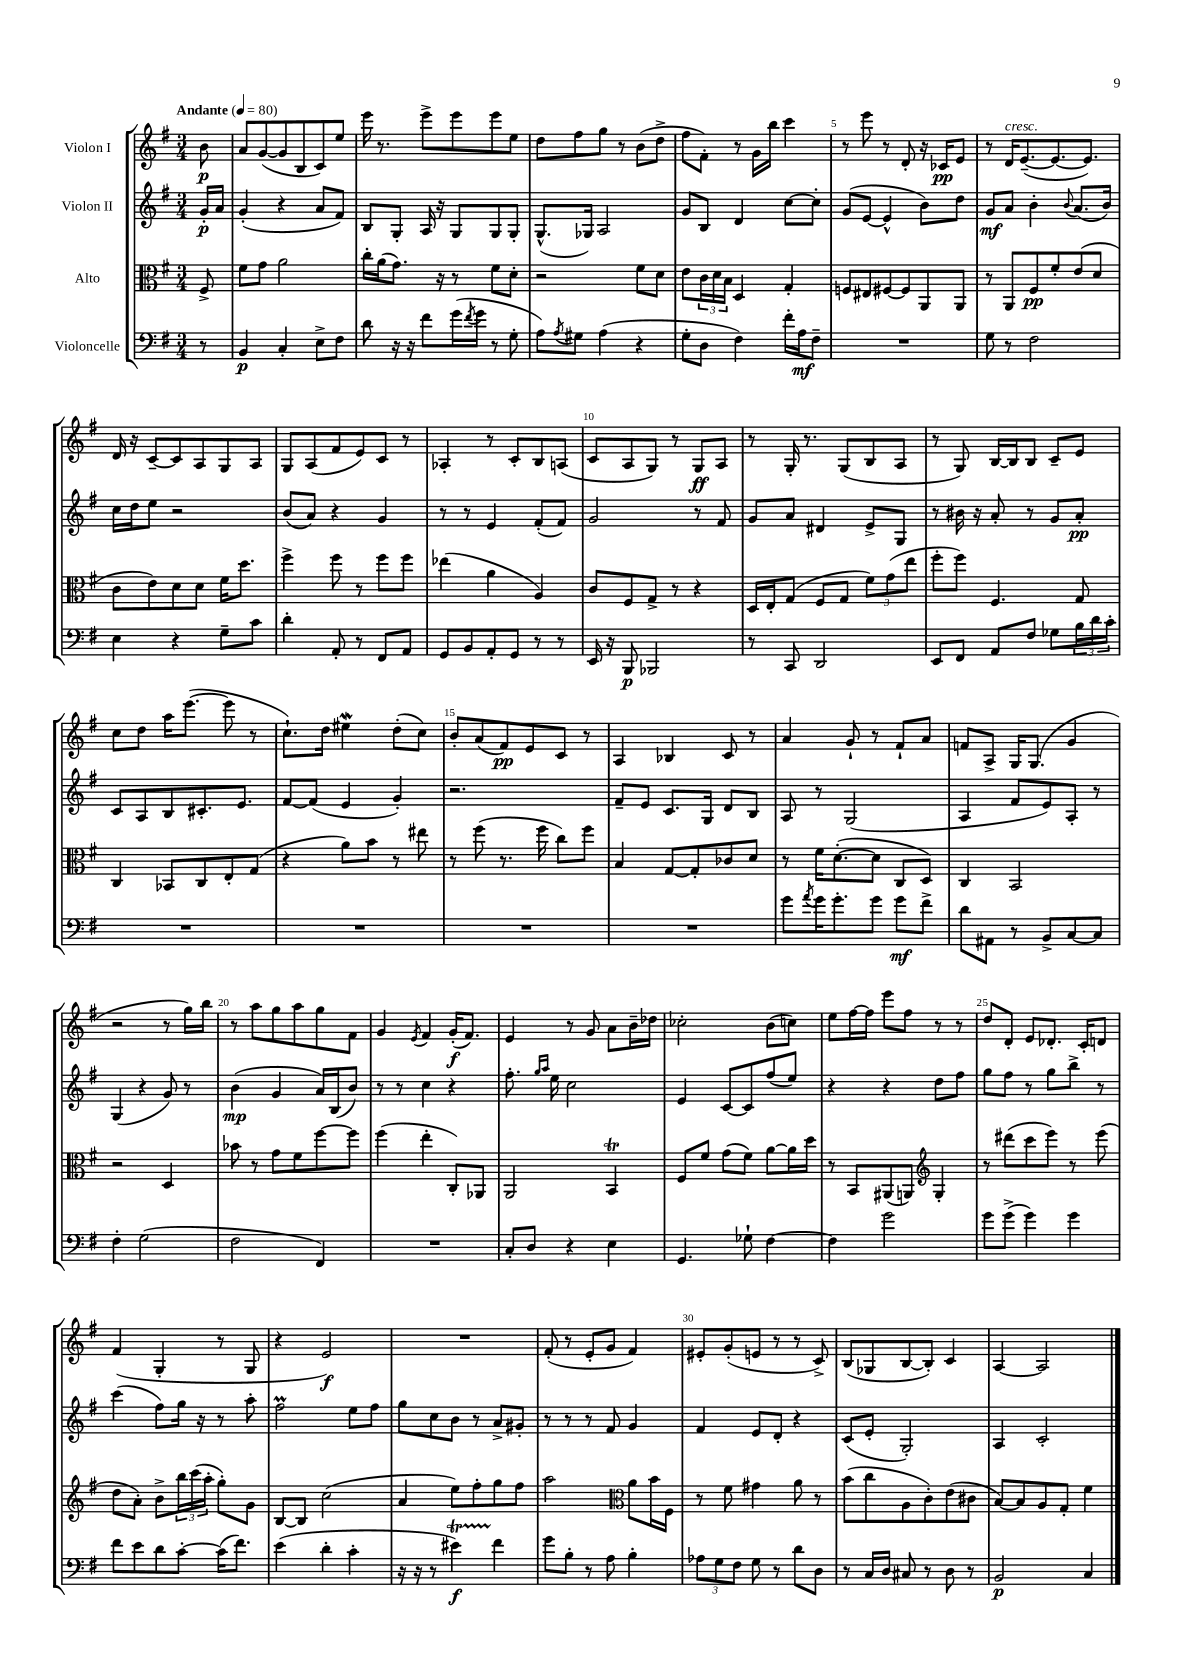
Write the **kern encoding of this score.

**kern	**dynam	**kern	**dynam	**kern	**dynam	**kern	**dynam
*part4	*part4	*part3	*part3	*part2	*part2	*part1	*part1
*staff4	*staff4	*staff3	*staff3	*staff2	*staff2	*staff1	*staff1
*I"Violoncelle	*	*I"Alto	*	*I"Violon II	*	*I"Violon I	*
*clefF4	*	*clefC3	*	*clefG2	*	*clefG2	*
*k[f#]	*	*k[f#]	*	*k[f#]	*	*k[f#]	*
*M3/4	*	*M3/4	*	*M3/4	*	*M3/4	*
*MM80	*	*MM80	*	*MM80	*	*MM80	*
=	=	=	=	=	=	=	=
!	!	!	!	!	!	!LO:TX:a:B:t=Andante	!
8r	.	8F#^/	.	16g'/LL	p	8b\	p
.	.	.	.	16a/JJ	.	.	.
=1	=1	=1	=1	=1	=1	=1	=1
4BB/	p	8f#\L	.	(4g'/	.	8a/L	.
.	.	8g\J	.	.	.	([8g/	.
4C'/	.	2a\	.	4r	.	8g/]	.
.	.	.	.	.	.	8B/	.
8E^\L	.	.	.	8a/L	.	8c/)	.
8F#\J	.	.	.	8f#/J)	.	8ee/J	.
=2	=2	=2	=2	=2	=2	=2	=2
8d\	.	16cc'\LL	.	8B/L	.	16eee\	.
.	.	(16a\J	.	.	.	8.r	.
16r	.	8.g\J)	.	8G'/J	.	.	.
16r	.	.	.	.	.	.	.
8f#\L	.	.	.	16A/	.	8eee^\L	.
.	.	16r	.	16r	.	.	.
(16g\L	.	8r	.	8G/L	.	8eee\	.
8qf#/	.	.	.	.	.	.	.
16g\JJ	.	.	.	.	.	.	.
8r	.	8f#\L	.	8G/	.	8eee\	.
8G'\	.	8d'\J	.	8G'/J	.	8ee\J	.
=3	=3	=3	=3	=3	=3	=3	=3
8A\L)	.	2r	.	(8.G^^/L	.	8dd\L	.
8qA/	.	.	.	.	.	.	.
8G#X\J	.	.	.	.	.	8ff#\	.
.	.	.	.	16G-X/Jk)	.	.	.
(4A\	.	.	.	2A/	.	8gg\J	.
.	.	.	.	.	.	8r	.
4r	.	8f#\L	.	.	.	(8b\L	.
.	.	8d\J	.	.	.	8dd^\J	.
=4	=4	=4	=4	=4	=4	=4	=4
8G'\L	.	8e\L	.	8g/L	.	8ff#\L	.
8D\J	.	24c\L	.	8B/J	.	8f#'\J)	.
.	.	24d\	.	.	.	.	.
.	.	24B\JJ	.	.	.	.	.
4F#\)	.	4D/	.	4d/	.	8r	.
.	.	.	.	.	.	16g\LL	.
.	.	.	.	.	.	16bb\JJ	.
16f#'\LL	.	4G'/	.	[8cc\L	.	4ccc\	.
16A\J	mf	.	.	.	.	.	.
8F#~\J	.	.	.	8cc'\J]	.	.	.
=5	=5	=5	=5	=5	=5	=5	=5
2.r	.	8Fn/L	.	(8g/L	.	8r	.
.	.	8E#X/	.	[8e/J	.	8eee\	.
.	.	[8F#X/	.	4e^^/]	.	8r	.
.	.	8F#/]	.	.	.	8d'/	.
.	.	8AA/	.	8b\L)	.	16r	.
.	.	.	.	.	.	16c-X/KL	pp
.	.	8AA/J	.	8dd\J	.	8e/J	.
=6	=6	=6	=6	=6	=6	=6	=6
8G\	.	8r	.	8g/L	mf	8r	.
!	!	!	!	!	!	!LO:TX:a:i:t=cresc.	!
8r	.	8AA/L	.	8a/J	.	16d/KL	.
.	.	.	.	.	.	([8.e~/	.
2F#\	.	8F#/	pp	4b'\	.	.	.
.	.	8f#'/	.	.	.	8.e/_	.
.	.	.	.	8qqb/	.	.	.
.	.	(8e/	.	(8.a/L	.	.	.
.	.	.	.	.	.	8.e/J])	.
.	.	8d/J	.	.	.	.	.
.	.	.	.	16b/Jk)	.	.	.
!!LO:LB:g=z
=7	=7	=7	=7	=7	=7	=7	=7
4E\	.	8c\L	.	16cc\LL	.	16d/	.
.	.	.	.	16dd\J	.	16r	.
.	.	8e\)	.	8ee\J	.	[8c~/L	.
4r	.	8d\	.	2r	.	8c/]	.
.	.	8d\J	.	.	.	8A/	.
8G~\L	.	16f#\KL	.	.	.	8G/	.
.	.	8.dd\J	.	.	.	.	.
8c\J	.	.	.	.	.	8A/J	.
=8	=8	=8	=8	=8	=8	=8	=8
4d'\	.	4ff#^\	.	(8b/L	.	8G/L	.
.	.	.	.	8a/J)	.	(8A/	.
8AA'/	.	8ff#\	.	4r	.	8f#/	.
8r	.	8r	.	.	.	8e/)	.
8FF#/L	.	8ff#\L	.	4g/	.	8c/J	.
8AA/J	.	8ff#\J	.	.	.	8r	.
=9	=9	=9	=9	=9	=9	=9	=9
8GG/L	.	(4ee-X\	.	8r	.	4A-X'/	.
8BB/	.	.	.	8r	.	.	.
8AA'/	.	4a\	.	4e/	.	8r	.
8GG/J	.	.	.	.	.	8c'/L	.
8r	.	4A/)	.	(8f#'/L	.	8B/	.
8r	.	.	.	8f#/J)	.	(8An/J	.
=10	=10	=10	=10	=10	=10	=10	=10
16EE/	.	8c/L	.	2g/	.	8c/L	.
16r	.	.	.	.	.	.	.
8BBB/	p	8F#/	.	.	.	8A/	.
2BBB-X/	.	8G^/J	.	.	.	8G/J)	.
.	.	8r	.	.	.	8r	.
.	.	4r	.	8r	.	8G/L	ff
.	.	.	.	8f#/	.	8A/J	.
=11	=11	=11	=11	=11	=11	=11	=11
8r	.	16D/LL	.	8g/L	.	8r	.
.	.	16E'/J	.	.	.	.	.
8CC/	.	(8G/J	.	8a/J	.	16G'/	.
.	.	.	.	.	.	8.r	.
2DD/	.	8F#/L	.	4d#X/	.	.	.
.	.	8G/J	.	.	.	(8G/L	.
.	.	12f#\L)	.	8e^/L	.	8B/	.
.	.	(12g\	.	.	.	.	.
.	.	.	.	8G/J	.	8A/J	.
.	.	12ee\J	.	.	.	.	.
=12	=12	=12	=12	=12	=12	=12	=12
8EE/L	.	8ff#'\L	.	8r	.	8r	.
8FF#/J	.	8ff#\J)	.	16b#X\	.	8G/)	.
.	.	.	.	16r	.	.	.
8AA/L	.	4.F#/	.	8a'/	.	[16B/LL	.
.	.	.	.	.	.	16B/J]	.
8F#/J	.	.	.	8r	.	8B/J	.
8G-X\L	.	.	.	8g/L	.	8c~/L	.
24B\L	.	8G/	.	8a'/J	pp	8e/J	.
24d\	.	.	.	.	.	.	.
24c'\JJ	.	.	.	.	.	.	.
!!LO:LB:g=z
=13	=13	=13	=13	=13	=13	=13	=13
2.r	.	4C/	.	8c/L	.	8cc\L	.
.	.	.	.	8A/	.	8dd\J	.
.	.	8BB-X/L	.	8B/	.	16aa\KL	.
.	.	.	.	.	.	([8.eee\J	.
.	.	8C/	.	8.c#X'/	.	.	.
.	.	8E'/	.	.	.	8eee\]	.
.	.	.	.	8.e/J	.	.	.
.	.	(8G/J	.	.	.	8r	.
=14	=14	=14	=14	=14	=14	=14	=14
2.r	.	4r	.	[8f#/L	.	8.cc`\L)	.
.	.	.	.	(8f#/J]	.	.	.
.	.	.	.	.	.	16dd\Jk	.
.	.	8a\L)	.	4e/	.	4ee#XW\	.
.	.	8b\J	.	.	.	.	.
.	.	8r	.	4g'/)	.	(8dd'\L	.
.	.	8ee#X\	.	.	.	8cc\J)	.
=15	=15	=15	=15	=15	=15	=15	=15
2.r	.	8r	.	2.r	.	8b'/L	.
.	.	(8ff#\	.	.	.	(8a/	.
.	.	8.r	.	.	.	8f#/)	pp
.	.	.	.	.	.	8e/	.
.	.	16ff#\	.	.	.	.	.
.	.	8cc\L)	.	.	.	8c/J	.
.	.	8ff#\J	.	.	.	8r	.
=16	=16	=16	=16	=16	=16	=16	=16
2.r	.	4B/	.	8f#~/L	.	4A/	.
.	.	.	.	8e/J	.	.	.
.	.	[8G/L	.	8.c/L	.	4B-X/	.
.	.	8G'/]	.	.	.	.	.
.	.	.	.	16G/Jk	.	.	.
.	.	8c-X/	.	8d/L	.	8c/	.
.	.	8d/J	.	8B/J	.	8r	.
=17	=17	=17	=17	=17	=17	=17	=17
8g\L	.	8r	.	8A/	.	4a/	.
8qa/	.	.	.	.	.	.	.
16g\K	.	16f#\KL	.	8r	.	.	.
8.g'\	.	([8.d'\	.	.	.	.	.
.	.	.	.	(2G/	.	8g`/	.
8g\J	.	8d\J]	.	.	.	8r	.
8g\L	mf	8C/L	.	.	.	8f#`/L	.
8f#^\J	.	8D/J)	.	.	.	8a/J	.
=18	=18	=18	=18	=18	=18	=18	=18
8d\L	.	4C/	.	4A/	.	8fn/L	.
8AA#X\J	.	.	.	.	.	8A^/J	.
8r	.	2BB/	.	8f#/L	.	16G/KL	.
.	.	.	.	.	.	(8.G/J	.
8BB^/L	.	.	.	8e/)	.	.	.
[8C/	.	.	.	8A'/J	.	4g/	.
8C/J]	.	.	.	8r	.	.	.
!!LO:LB:g=z
=19	=19	=19	=19	=19	=19	=19	=19
4F#'\	.	2r	.	(4G/	.	2r	.
(2G\	.	.	.	4r	.	.	.
.	.	4D/	.	8g/)	.	8r	.
.	.	.	.	8r	.	16gg\LL)	.
.	.	.	.	.	.	16bb\JJ	.
=20	=20	=20	=20	=20	=20	=20	=20
2F#\	.	8b-X\	.	(4b\	mp	8r	.
.	.	8r	.	.	.	8aa\L	.
.	.	8g\L	.	4g/	.	8gg\	.
.	.	8f#\	.	.	.	8aa\	.
4FF#/)	.	[8ff#\	.	16a/LL)	.	8gg\	.
.	.	.	.	(16B/J	.	.	.
.	.	8ff#\J]	.	8b/J)	.	8f#\J	.
=21	=21	=21	=21	=21	=21	=21	=21
2.r	.	(4ff#\	.	8r	.	4g/	.
.	.	.	.	8r	.	.	.
.	.	.	.	.	.	8qe/	.
.	.	4ee'\	.	4cc\	.	4f#/	.
.	.	8C'/L)	.	4r	.	(16g'/KL	f
.	.	.	.	.	.	8.f#/J)	.
.	.	8AA-X/J	.	.	.	.	.
=22	=22	=22	=22	=22	=22	=22	=22
8C'/L	.	2AA/	.	8.ff#'\	.	4e/	.
8D/J	.	.	.	.	.	.	.
.	.	.	.	16qqgg/LL	.	.	.
.	.	.	.	16qqaa/JJ	.	.	.
.	.	.	.	16ee\	.	.	.
4r	.	.	.	2cc\	.	8r	.
.	.	.	.	.	.	8g/	.
4E\	.	4BBt/	.	.	.	8a\L	.
.	.	.	.	.	.	16b~\L	.
.	.	.	.	.	.	16dd-X\JJ	.
=23	=23	=23	=23	=23	=23	=23	=23
4.GG/	.	8F#/L	.	4e/	.	2cc-X'\	.
.	.	8f#/J	.	.	.	.	.
.	.	(8g\L	.	[8c/L	.	.	.
8G-X`\	.	8f#\J)	.	8c/]	.	.	.
[4F#\	.	[8a\L	.	(8ff#/	.	(8b\L	.
.	.	16a\L]	.	8ee/J)	.	8ccn\J)	.
.	.	16dd\JJ	.	.	.	.	.
=24	=24	=24	=24	=24	=24	=24	=24
4F#\]	.	8r	.	4r	.	8ee\L	.
.	.	8BB/L	.	.	.	[16ff#\L	.
.	.	.	.	.	.	16ff#\JJ]	.
2g\	.	(8AA#X/	.	4r	.	8eee\L	.
.	.	8AAn/J)	.	.	.	8ff#\J	.
*	*	*clefG2	*	*	*	*	*
.	.	4G'/	.	8dd\L	.	8r	.
.	.	.	.	8ff#\J	.	8r	.
=25	=25	=25	=25	=25	=25	=25	=25
8g\L	.	8r	.	8gg\L	.	8dd/L	.
(8g^\J	.	(8ddd#X\L	.	8ff#\J	.	8d'/J	.
4g\)	.	8ccc\	.	8r	.	8e/L	.
.	.	8eee\J)	.	8gg\L	.	8.d-X'/J	.
4g\	.	8r	.	8bb^\J	.	.	.
.	.	.	.	.	.	16c'/KL	.
.	.	(8eee\	.	8r	.	8dn/J	.
!!LO:LB:g=z
=26	=26	=26	=26	=26	=26	=26	=26
8f#\L	.	8dd\L	.	(4ccc\	.	(4f#/	.
8e\	.	8a'\J)	.	.	.	.	.
8d\	.	8b^\L	.	8ff#\L)	.	4G'/	.
[8c'\J	.	24bb\L	.	16gg\Jk	.	.	.
.	.	(24ccc\	.	.	.	.	.
.	.	.	.	16r	.	.	.
.	.	24aa'\JJ	.	.	.	.	.
(16c\KL]	.	8gg'\L)	.	8r	.	8r	.
8.f#\J)	.	.	.	.	.	.	.
.	.	8g\J	.	8aa'\	.	8G/	.
=27	=27	=27	=27	=27	=27	=27	=27
(4e\	.	[8B/L	.	2ff#m\	.	4r	.
.	.	8B/J]	.	.	.	.	.
4d'\	.	(2cc\	.	.	.	2e/)	f
4c'\	.	.	.	8ee\L	.	.	.
.	.	.	.	8ff#\J	.	.	.
=28	=28	=28	=28	=28	=28	=28	=28
16r	.	4a/	.	8gg\L	.	2.r	.
16r	.	.	.	.	.	.	.
8r	.	.	.	8cc\	.	.	.
4e#Xt\)	f	8ee\L)	.	8b\J	.	.	.
.	.	8ff#'\	.	8r	.	.	.
4f#\	.	8gg\	.	8a^/L	.	.	.
.	.	8ff#\J	.	8g#X'/J	.	.	.
=29	=29	=29	=29	=29	=29	=29	=29
8g\L	.	2aa\	.	8r	.	(8f#'/	.
8B'\J	.	.	.	8r	.	8r	.
8r	.	.	.	8r	.	8e'/L	.
8A\	.	.	.	8f#/	.	8g/J	.
*	*	*clefC3	*	*	*	*	*
4B'\	.	8a\L	.	4g/	.	4f#/)	.
.	.	16b\L	.	.	.	.	.
.	.	16F#\JJ	.	.	.	.	.
=30	=30	=30	=30	=30	=30	=30	=30
12A-X\L	.	8r	.	4f#/	.	8e#X'/L	.
12G\	.	.	.	.	.	.	.
.	.	8f#\	.	.	.	(8g'/	.
12F#\J	.	.	.	.	.	.	.
8G\	.	4g#X\	.	8e/L	.	8en/J	.
8r	.	.	.	8d'/J	.	8r	.
8d\L	.	8a\	.	4r	.	8r	.
8D\J	.	8r	.	.	.	8c^/)	.
=31	=31	=31	=31	=31	=31	=31	=31
8r	.	(8b\L	.	(8c/L	.	(8B/L	.
16C/LL	.	8cc\	.	8e'/J	.	8G-X/	.
16D/JJ	.	.	.	.	.	.	.
8C#X/	.	8A\	.	2G'/)	.	[8B/	.
8r	.	8c'\)	.	.	.	8B'/J])	.
8D\	.	(8e\	.	.	.	4c/	.
8r	.	8c#X\J	.	.	.	.	.
=32	=32	=32	=32	=32	=32	=32	=32
2BB/	p	[8B/L)	.	4A/	.	[4A/	.
.	.	8B/]	.	.	.	.	.
.	.	8A/	.	2c'/	.	2A/]	.
.	.	8G'/J	.	.	.	.	.
4C/	.	4f#\	.	.	.	.	.
==	==	==	==	==	==	==	==
*-	*-	*-	*-	*-	*-	*-	*-
